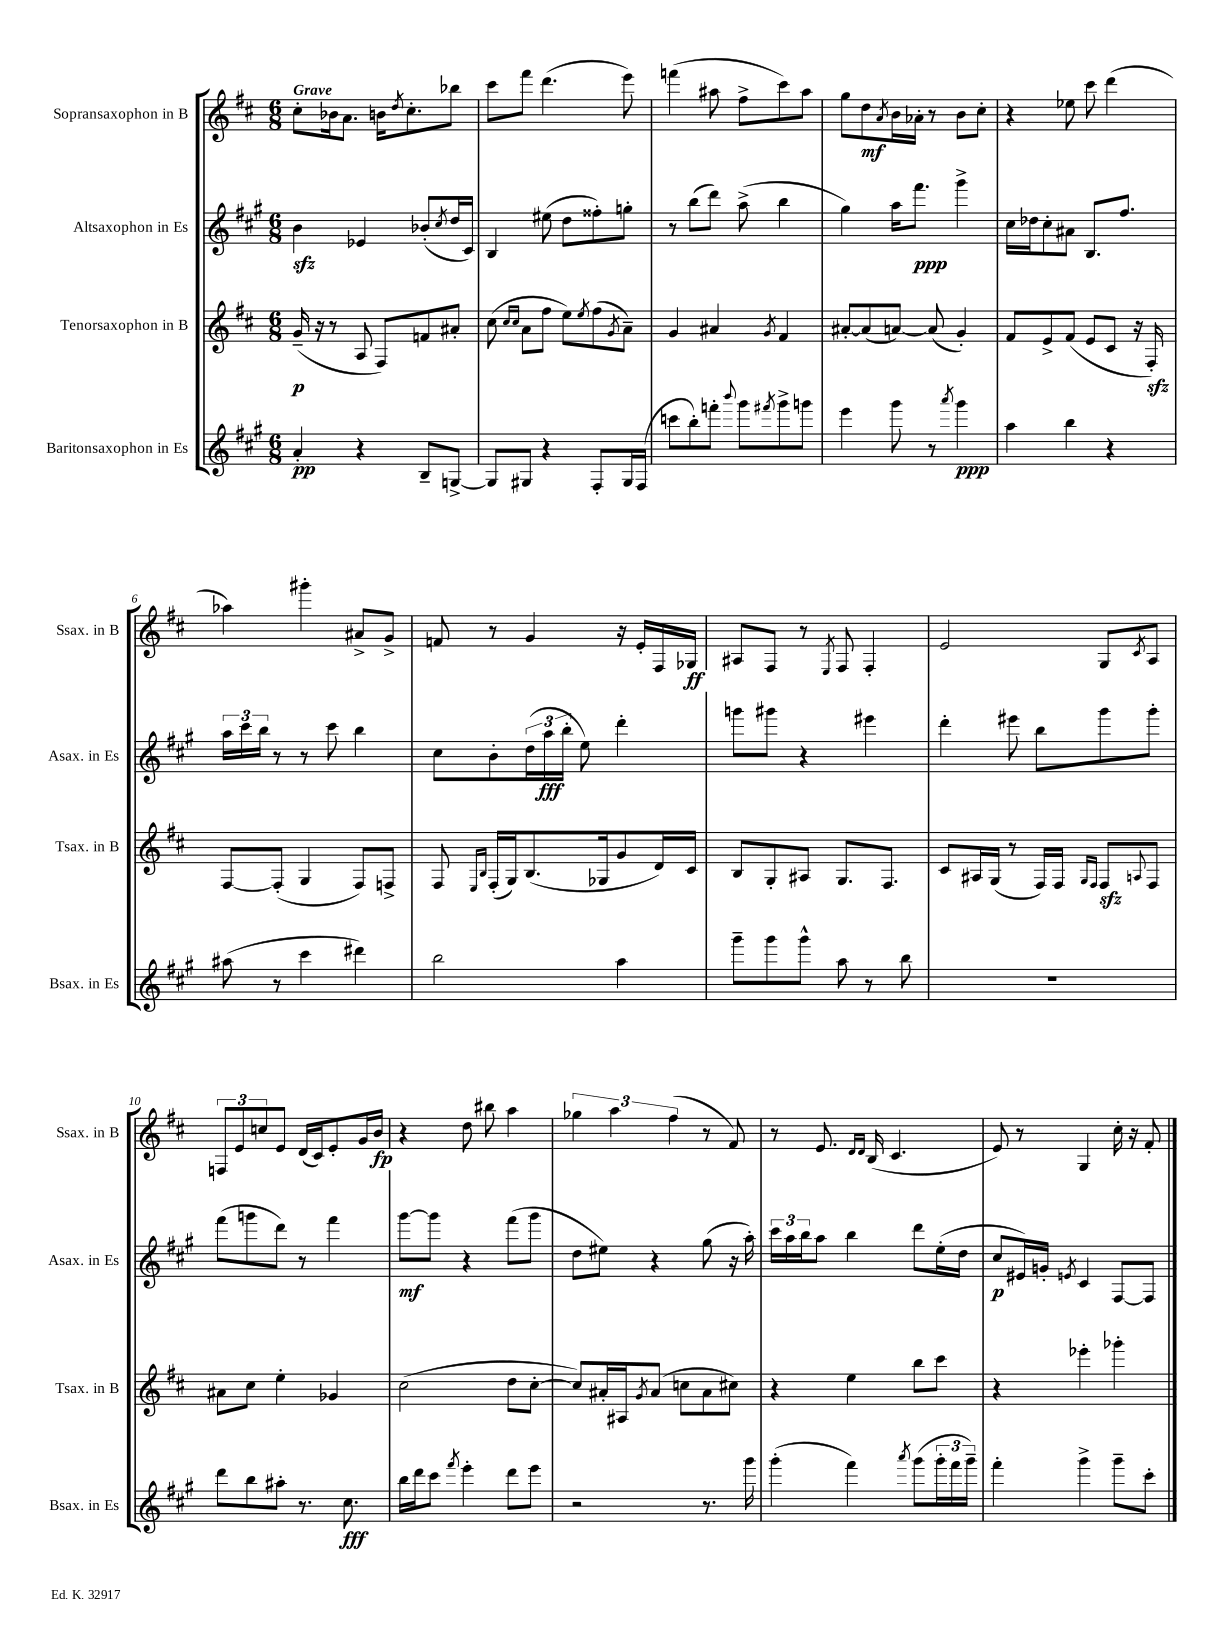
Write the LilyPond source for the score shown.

<<
\new StaffGroup <<
\new Staff = "s0" \with { instrumentName = "Sopransaxophon in B" shortInstrumentName = "Ssax. in B" } {
    \clef treble \key d \major \numericTimeSignature \time 6/8 \tempo "Grave"
    cis''8-. bes'16 a'8. b'16 \acciaccatura { d''8 } cis''8.-. bes''8 |
    cis'''8 fis'''8 d'''4.( e'''8) |
    f'''4( ais''8 fis''8-> cis'''8) ais''8 |
    g''8 d''8\mf \acciaccatura { a'8 } b'16 aes'16-. r8 b'8 cis''8-. |
    r4 ees''8 cis'''8 d'''4( |
    aes''4) gis'''4-. ais'8-> g'8-> |
    f'8 r8 g'4 r16 e'16-. fis16 ges16\ff |
    ais8 fis8 r8 \acciaccatura { e8 } fis8 fis4-. |
    e'2 g8 \acciaccatura { cis'8 } a8 |
    \tuplet 3/2 { f8 e'8 c''8 } e'8 d'16( cis'16) e'8-. g'16 b'16\fp |
    r4 d''8 bis''8 a''4 |
    \tuplet 3/2 { ges''4 a''4 fis''4( } r8 fis'8) |
    r8 e'8. \grace { d'16 d'16 } b16( cis'4. |
    e'8) r8 g4 cis''16-. r16 fis'8-. \bar "|." |
}
\new Staff = "s1" \with { instrumentName = "Altsaxophon in Es" shortInstrumentName = "Asax. in Es" } {
    \clef treble \key a \major \numericTimeSignature \time 6/8
    b'4\sfz ees'4 bes'8-.( \acciaccatura { cis''8 } d''16 cis'16) |
    b4 eis''8( d''8 fisis''8-.) g''8-. |
    r8 b''8( d'''8) a''8->( b''4 |
    gis''4) a''16 fis'''8.\ppp gis'''4-> |
    cis''16 des''16 cis''8-. ais'8 b8. fis''8. |
    \tuplet 3/2 { a''16 cis'''16 b''16 } r8 r8 cis'''8 b''4 |
    cis''8 b'8-. \tuplet 3/2 { d''16( a''16\fff b''16-. } e''8) d'''4-. |
    g'''8 gis'''8 r4 eis'''4 |
    d'''4-. eis'''8 b''8 gis'''8 gis'''8-. |
    fis'''8( g'''8 d'''8) r8 fis'''4 |
    gis'''8~\mf gis'''8 r4 fis'''8( gis'''8 |
    d''8 eis''8) r4 gis''8( r16 a''16-.) |
    \tuplet 3/2 { cis'''16 a''16 b''16 } a''8 b''4 d'''8 e''16-.( d''16 |
    cis''8\p eis'16) g'16-. \acciaccatura { e'8 } cis'4 fis8~ fis8 \bar "|." |
}
\new Staff = "s2" \with { instrumentName = "Tenorsaxophon in B" shortInstrumentName = "Tsax. in B" } {
    \clef treble \key d \major \numericTimeSignature \time 6/8
    g'16--\p( r16 r8 a8 fis8) f'8 ais'8-. |
    cis''8( \grace { cis''16 cis''16 } a'8 fis''8 e''8) \acciaccatura { e''8 } fis''8( \acciaccatura { g'8 } a'8--) |
    g'4 ais'4 \acciaccatura { g'8 } fis'4 |
    ais'8~-. ais'8( a'8~) a'8( g'4-.) |
    fis'8 e'8-> fis'8( e'8 cis'8 r16 fis16-.\sfz) |
    fis8~ fis8-.( g4 fis8) f8-> |
    fis8 \grace { e16 b16 } fis16-.( g16) b8.( ges16 g'8 d'16) cis'16 |
    b8 g8-. ais8 g8. fis8. |
    cis'8 ais16 g16( r8 fis16) fis16 \grace { g16 fis16 } fis8\sfz \appoggiatura { a8 } fis8 |
    ais'8 cis''8 e''4-. ges'4 |
    cis''2( d''8 cis''8~-. |
    cis''8) ais'16-. ais16 \acciaccatura { g'8 } ais'8( c''8 ais'8 cis''8) |
    r4 e''4 b''8 cis'''8 |
    r4 ees'''4-. ges'''4-. \bar "|." |
}
\new Staff = "s3" \with { instrumentName = "Baritonsaxophon in Es" shortInstrumentName = "Bsax. in Es" } {
    \clef treble \key a \major \numericTimeSignature \time 6/8
    a'4-.\pp r4 b8-- g8~-> |
    g8 gis8 r4 fis8-. gis16 fis16( |
    c'''8 b''8-.) f'''8-. \appoggiatura { b'''8 } gis'''8 \acciaccatura { fis'''8 } gis'''8-> g'''8 |
    e'''4 gis'''8 r8 \acciaccatura { a'''8 } gis'''4\ppp |
    a''4 b''4 r4 |
    ais''8( r8 cis'''4 dis'''4) |
    b''2 a''4 |
    gis'''8-- gis'''8 gis'''8-^ a''8 r8 b''8 |
    R2. |
    d'''8 b''8 ais''8-. r8. cis''8.\fff |
    b''16 d'''16 cis'''8 \acciaccatura { fis'''8 } e'''4-. d'''8 e'''8 |
    r2 r8. gis'''16 |
    gis'''4-.( fis'''4) \acciaccatura { a'''8 } gis'''8( \tuplet 3/2 { gis'''16-. fis'''16 gis'''16--) } |
    fis'''4-. gis'''4-> gis'''8-- cis'''8-. \bar "|." |
}
>>
>>
